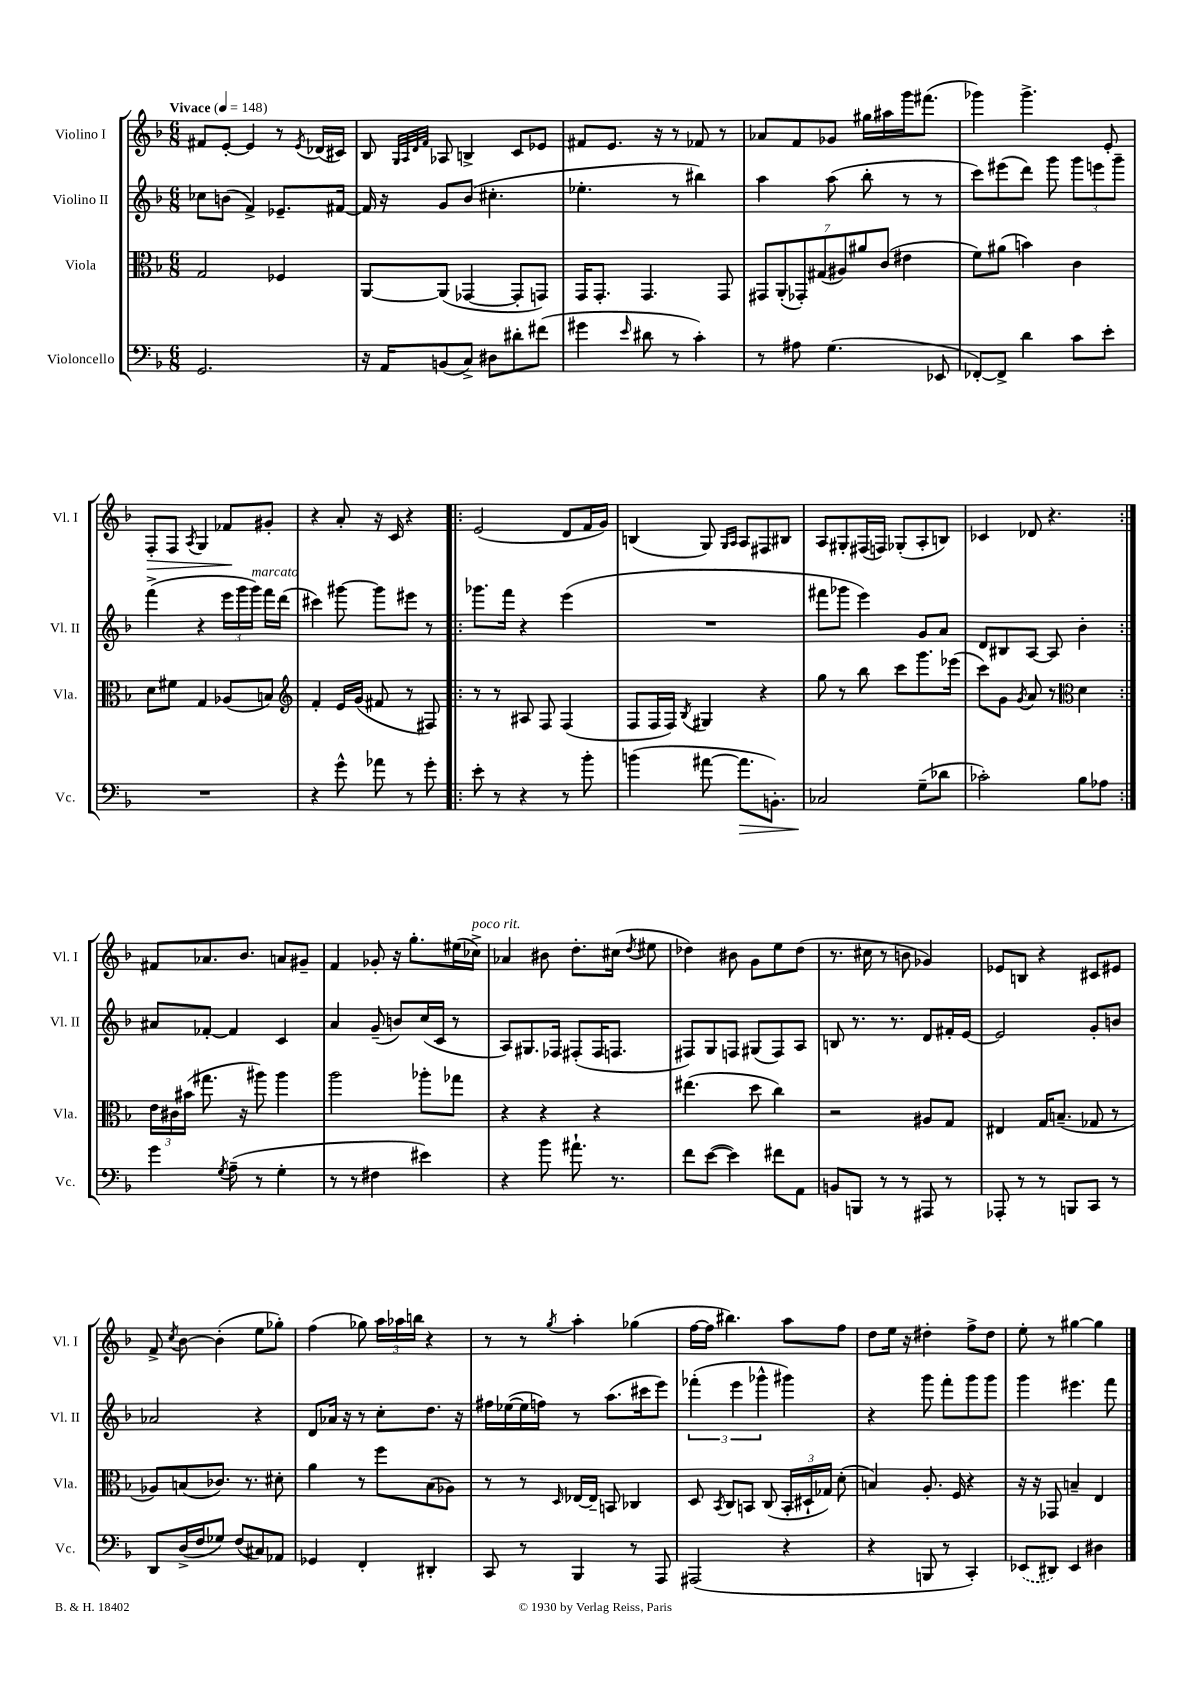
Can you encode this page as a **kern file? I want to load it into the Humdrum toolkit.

**kern	**dynam	**kern	**kern	**kern	**dynam
*part4	*part4	*part3	*part2	*part1	*part1
*staff4	*staff4	*staff3	*staff2	*staff1	*staff1
*I"Violoncello	*	*I"Viola	*I"Violino II	*I"Violino I	*
*I'Vc.	*	*I'Vla.	*I'Vl. II	*I'Vl. I	*
*clefF4	*	*clefC3	*clefG2	*clefG2	*
*k[b-]	*	*k[b-]	*k[b-]	*k[b-]	*
*M6/8	*	*M6/8	*M6/8	*M6/8	*
*MM148	*	*MM148	*MM148	*MM148	*
=1	=1	=1	=1	=1	=1
!	!	!	!	!LO:TX:a:B:t=Vivace	!
2.GG/	.	2G/	8cc-X\L	8f#X/L	.
.	.	.	(8bn\J	[8e'/J	.
.	.	.	4f^/)	4e/]	.
.	.	4F-X/	8.e-X~/L	8r	.
.	.	.	.	8qe/	.
.	.	.	.	(16d-X/LL	.
.	.	.	[16f#X/Jk	16c#X/JJ)	.
=2	=2	=2	=2	=2	=2
16r	.	[8AA/L	16f#/]	8B-/	.
16AA/KL	.	.	16r	.	.
.	.	.	.	32qqG/LLL	.
.	.	.	.	32qqA/	.
.	.	.	.	32qqd/	.
.	.	.	.	32qqf/JJJ	.
(8BBn/	.	(8AA/J]	8g/L	8A-X/	.
8C^/J)	.	[4GG-X/	(8b-/J	4Bn^/	.
8D#X\L	.	.	4.cc#X'\	.	.
8d#X'\	.	8GG-'/L]	.	8c/L	.
(8f#X\J	.	8GGn/J)	.	8e-X/J	.
=3	=3	=3	=3	=3	=3
4g#X\	.	16GG/KL	4.ee-X'\	8f#X/L	.
.	.	8.GG'/J	.	.	.
.	.	.	.	8.e/J	.
16qqe/	.	.	.	.	.
8d#X\	.	4.GG/	.	.	.
.	.	.	.	16r	.
8r	.	.	8r	8r	.
4c'\)	.	.	4bb#X\)	8f-X/	.
.	.	8GG/	.	8r	.
=4	=4	=4	=4	=4	=4
8r	.	14GG#X/L	4aa\	8a-X/L	.
.	.	(14AA'/	.	.	.
8A#X\	.	.	.	8f/	.
.	.	14GG-X'/)	.	.	.
.	.	(14G#X/	.	.	.
(4.G\	.	.	(8aa\	8g-X/J	.
.	.	14A#X/)	.	.	.
.	.	14a#X/	.	.	.
.	.	.	8bb-'\	16gg#X\LL	.
.	.	(14c/J	.	.	.
.	.	.	.	16aa#X\	.
.	.	4e#X\	8r	16ggg\J	.
.	.	.	.	(8.fff#X\J	.
8EE-X/	.	.	8r	.	.
=5	=5	=5	=5	=5	=5
[8FF-X'/L)	.	8f\L)	8ccc\L)	4ggg-X\)	.
8FF-^/J]	.	(8a#X\J	(8eee#X\	.	.
4d\	.	4bn\)	8ddd\J)	4.ggg-^\	.
.	.	.	8ggg\	.	.
8c\L	.	4c\	12ggg\L	.	.
.	.	.	12eeen\	.	.
8e'\J	.	.	.	8e'/	.
.	.	.	12ggg~\J	.	.
!!LO:LB:g=z
=6	=6	=6	=6	=6	=6
!	!	!	!	!	!LO:HP:b
2.r	.	8d\L	(4fff^\	8F'/L	>
.	.	8f#X\J	.	8F/J	.
.	.	.	.	8qA/	.
.	.	4G/	4r	4G/	.
.	.	(8A-X/L	24eee\LL	8f-X/L	.
.	.	.	24ggg\	.	.
!	!	!	!LO:TX:a:i:t=marcato	!	!
.	.	.	24ggg\JJ)	.	.
.	.	8Bn/J)	16fff\LL	8g#X'/J	]
.	.	.	(16ddd\JJ	.	.
=7	=7	=7	=7	=7	=7
*	*	*clefG2	*	*	*
4r	.	4f'/	4ccc#X\)	4r	.
8g^^\	.	16e/LL	[8ggg#X\	8a'/	.
.	.	(16g/JJ	.	.	.
8a-X\	.	8f#X/	8ggg#\L]	16r	.
.	.	.	.	16c/	.
8r	.	8r	8eee#X\J	4r	.
8g'\	.	8F#X/)	8r	.	.
=8!|:	=8!|:	=8!|:	=8!|:	=8!|:	=8!|:
8e'\	.	8r	8.ggg-X\L	(2e/	.
8r	.	8r	.	.	.
.	.	.	16fff\Jk	.	.
4r	.	8A#X/	4r	.	.
.	.	8F/	.	.	.
8r	.	(4F/	(4eee\	8d/L	.
8b-'\	.	.	.	16f/L	.
.	.	.	.	16g/JJ)	.
=9	=9	=9	=9	=9	=9
(4bn\	.	8F/L	2.r	(4Bn/	.
.	.	16F/L	.	.	.
.	.	16F/JJ)	.	.	.
.	.	8qB-/	.	.	.
[8a#X\	.	4G#X/	.	8G/)	.
.	.	.	.	16qqG/LL	.
.	.	.	.	16qqA/JJ	.
!	!LO:HP:b	!	!	!	!
8.a#\L]	>	.	.	8A/L	.
.	.	4r	.	8F#X/	.
8.BBn'\J)	.	.	.	.	.
.	.	.	.	8B#X/J	.
=10	=10	=10	=10	=10	=10
2C-X/	.	8gg\	8fff#X\L	8A/L	.
.	.	8r	8ggg-X\J	8G#X'/	.
.	.	8bb-\	4eee\)	(16F#X/L	.
.	.	.	.	16Fn/JJ)	.
.	.	8ccc\L	.	(8G-X'/L	.
(8G~\L	]	8.ggg\	8g/L	8A'/	.
8d-X\J	.	.	8a/J	8Bn/J)	.
.	.	(16eee-X\Jk	.	.	.
=11	=11	=11	=11	=11	=11
2c-X'\)	.	8ccc\L)	8d/L	4c-X/	.
.	.	8g\J	8B#X/	.	.
.	.	8qg/	.	.	.
.	.	8a/	[8A/J	8d-X/	.
.	.	8r	8A/]	4.r	.
*	*	*clefC3	*	*	*
8B-\L	.	4d\	4b-'\	.	.
8A-X\J	.	.	.	.	.
!!LO:LB:g=z
=12:|!	=12:|!	=12:|!	=12:|!	=12:|!	=12:|!
4g\	.	24e\LL	8a#X/L	8f#X/L	.
.	.	24c#X\	.	.	.
.	.	(24b#X\JJ	.	.	.
.	.	8.gg#X\	[8f-X'/J	8.a-X/	.
8qG/	.	.	.	.	.
(8A~\	.	.	4f-/]	.	.
.	.	16r	.	8.b-/J	.
8r	.	8aa#X\)	.	.	.
4G'\	.	4aa#\	4c/	8an/L	.
.	.	.	.	8g#X~/J	.
=13	=13	=13	=13	=13	=13
8r	.	2aa\	4a/	4f/	.
8r	.	.	.	.	.
4F#X\	.	.	(8g~/	8g-X'/	.
.	.	.	8bn/L)	16r	.
.	.	.	.	8.gg'\L	.
4e#X\)	.	8aa-X'\L	(16cc/L	.	.
.	.	.	16c/JJ	.	.
.	.	8gg-X\J	8r	(16ee#X\L	.
!	!	!	!	!LO:TX:a:i:t=poco rit.	!
.	.	.	.	16cc-X^\JJ)	.
=14	=14	=14	=14	=14	=14
4r	.	4r	8A/L)	4a-X/	.
.	.	.	8.G#X/	.	.
8b-\	.	4r	.	8b#X\	.
.	.	.	16F-X/Jk	.	.
8.a#X`\	.	.	(8F#X'/L	8.dd'\L	.
.	.	4r	16F#/K	.	.
8.r	.	.	8.Fn/J	(16cc#X\Jk	.
.	.	.	.	8qdd/	.
.	.	.	.	8ee#X\	.
=15	=15	=15	=15	=15	=15
8f\L	.	(4.ee#X\	8F#X/L)	4dd-X\)	.
([8e\J	.	.	8G/	.	.
4e\])	.	.	8Fn/J	8b#X\	.
.	.	8dd\	(8G#X/L	8g\L	.
8f#X\L	.	4cc\)	8F/)	8ee\	.
8AA\J	.	.	8A/J	(8dd-\J	.
=16	=16	=16	=16	=16	=16
8BBn/L	.	2r	8Bn/	8.r	.
8BBBn/J	.	.	8.r	.	.
.	.	.	.	16cc#X\	.
8r	.	.	.	8r	.
.	.	.	8.r	.	.
8r	.	.	.	8bn\	.
8AAA#X/	.	8A#X/L	8d/L	4g-X/)	.
8r	.	8G/J	16f#X'/L	.	.
.	.	.	[16e/JJ	.	.
=17	=17	=17	=17	=17	=17
8AAA-X'/	.	4E#X/	2e/]	8e-X/L	.
8r	.	.	.	8Bn/J	.
8r	.	16G/KL	.	4r	.
.	.	(8.Bn~/J	.	.	.
8BBBn/L	.	.	.	.	.
8CC/J	.	8G-X/	8g'/L	8c#X/L	.
8r	.	8r	8bn/J	8e#X/J	.
!!LO:LB:g=z
=18	=18	=18	=18	=18	=18
8DD/L	.	8A-X/L)	2a-X/	8f^/	.
.	.	.	.	8qcc/	.
(16D^/L	.	(8Bn/	.	[8b-\	.
16F/J	.	.	.	.	.
8G-X/J)	.	8.c-X/J)	.	(4b-'\]	.
(8F/L	.	.	.	.	.
.	.	8.r	.	.	.
8C#X/)	.	.	4r	8ee\L	.
8AA-X/J	.	8d#X'\	.	8gg-X'\J)	.
=19	=19	=19	=19	=19	=19
4GG-X/	.	4a\	8d/L	(4ff\	.
.	.	.	16a-X/Jk	.	.
.	.	.	16r	.	.
4FF'/	.	8r	8r	8gg-X\)	.
.	.	8ff\L	8cc'\L	24aa\LL	.
.	.	.	.	24aa-X\	.
.	.	.	.	24bbn\JJ	.
4DD#X'/	.	(8B-\	8.dd\J	4r	.
.	.	8A-X\J)	.	.	.
.	.	.	16r	.	.
=20	=20	=20	=20	=20	=20
8CC/	.	8r	16ff#X\LL	8r	.
.	.	.	([16ee-X\	.	.
8r	.	8r	16ee-\]	8r	.
.	.	.	16ffn\JJ)	.	.
.	.	16qqD/	.	8qgg/	.
4BBB-/	.	[16E-X/LL	8r	4aa'\	.
.	.	16E-~/JJ]	.	.	.
.	.	8BBn/	(8.aa\L	.	.
8r	.	4C-X/	.	(4gg-X\	.
.	.	.	16ccc#X\k	.	.
8AAA/	.	.	8eee\J)	.	.
=21	=21	=21	=21	=21	=21
(2AAA#X/	.	8D/	(6fff-X'\	[16ff\LL	.
.	.	.	.	16ff\JJ]	.
.	.	8qBB-/	.	.	.
.	.	8C/L	.	4.bb#X\)	.
.	.	.	6eee\	.	.
.	.	8BBn/J	.	.	.
.	.	.	6ggg-X^^\	.	.
.	.	(8C/	.	.	.
4r	.	24BB'/LL	4ggg#X\)	8aa\L	.
.	.	24D#X`/	.	.	.
.	.	24G-X/JJ)	.	.	.
.	.	(8d'\	.	8ff\J	.
=22	=22	=22	=22	=22	=22
4r	.	4Bn/)	4r	8dd\L	.
.	.	.	.	16ee\Jk	.
.	.	.	.	16r	.
8BBBn/	.	8.A'/	8ggg\	4dd#X'\	.
8r	.	.	8fff'\L	.	.
.	.	16F/	.	.	.
4CC'/)	.	4r	8ggg\	8ff^\L	.
.	.	.	8ggg\J	8dd#\J	.
=23	=23	=23	=23	=23	=23
(8EE-X/L	.	16r	4ggg\	8ee'\	.
.	.	16r	.	.	.
8DD#X/J)	.	8GG-X/	.	8r	.
4EE-/	.	4Bn~/	4.eee#X\	[4gg#X\	.
4D#X\	.	4E/	.	4gg#\]	.
.	.	.	8fff\	.	.
==	==	==	==	==	==
*-	*-	*-	*-	*-	*-
